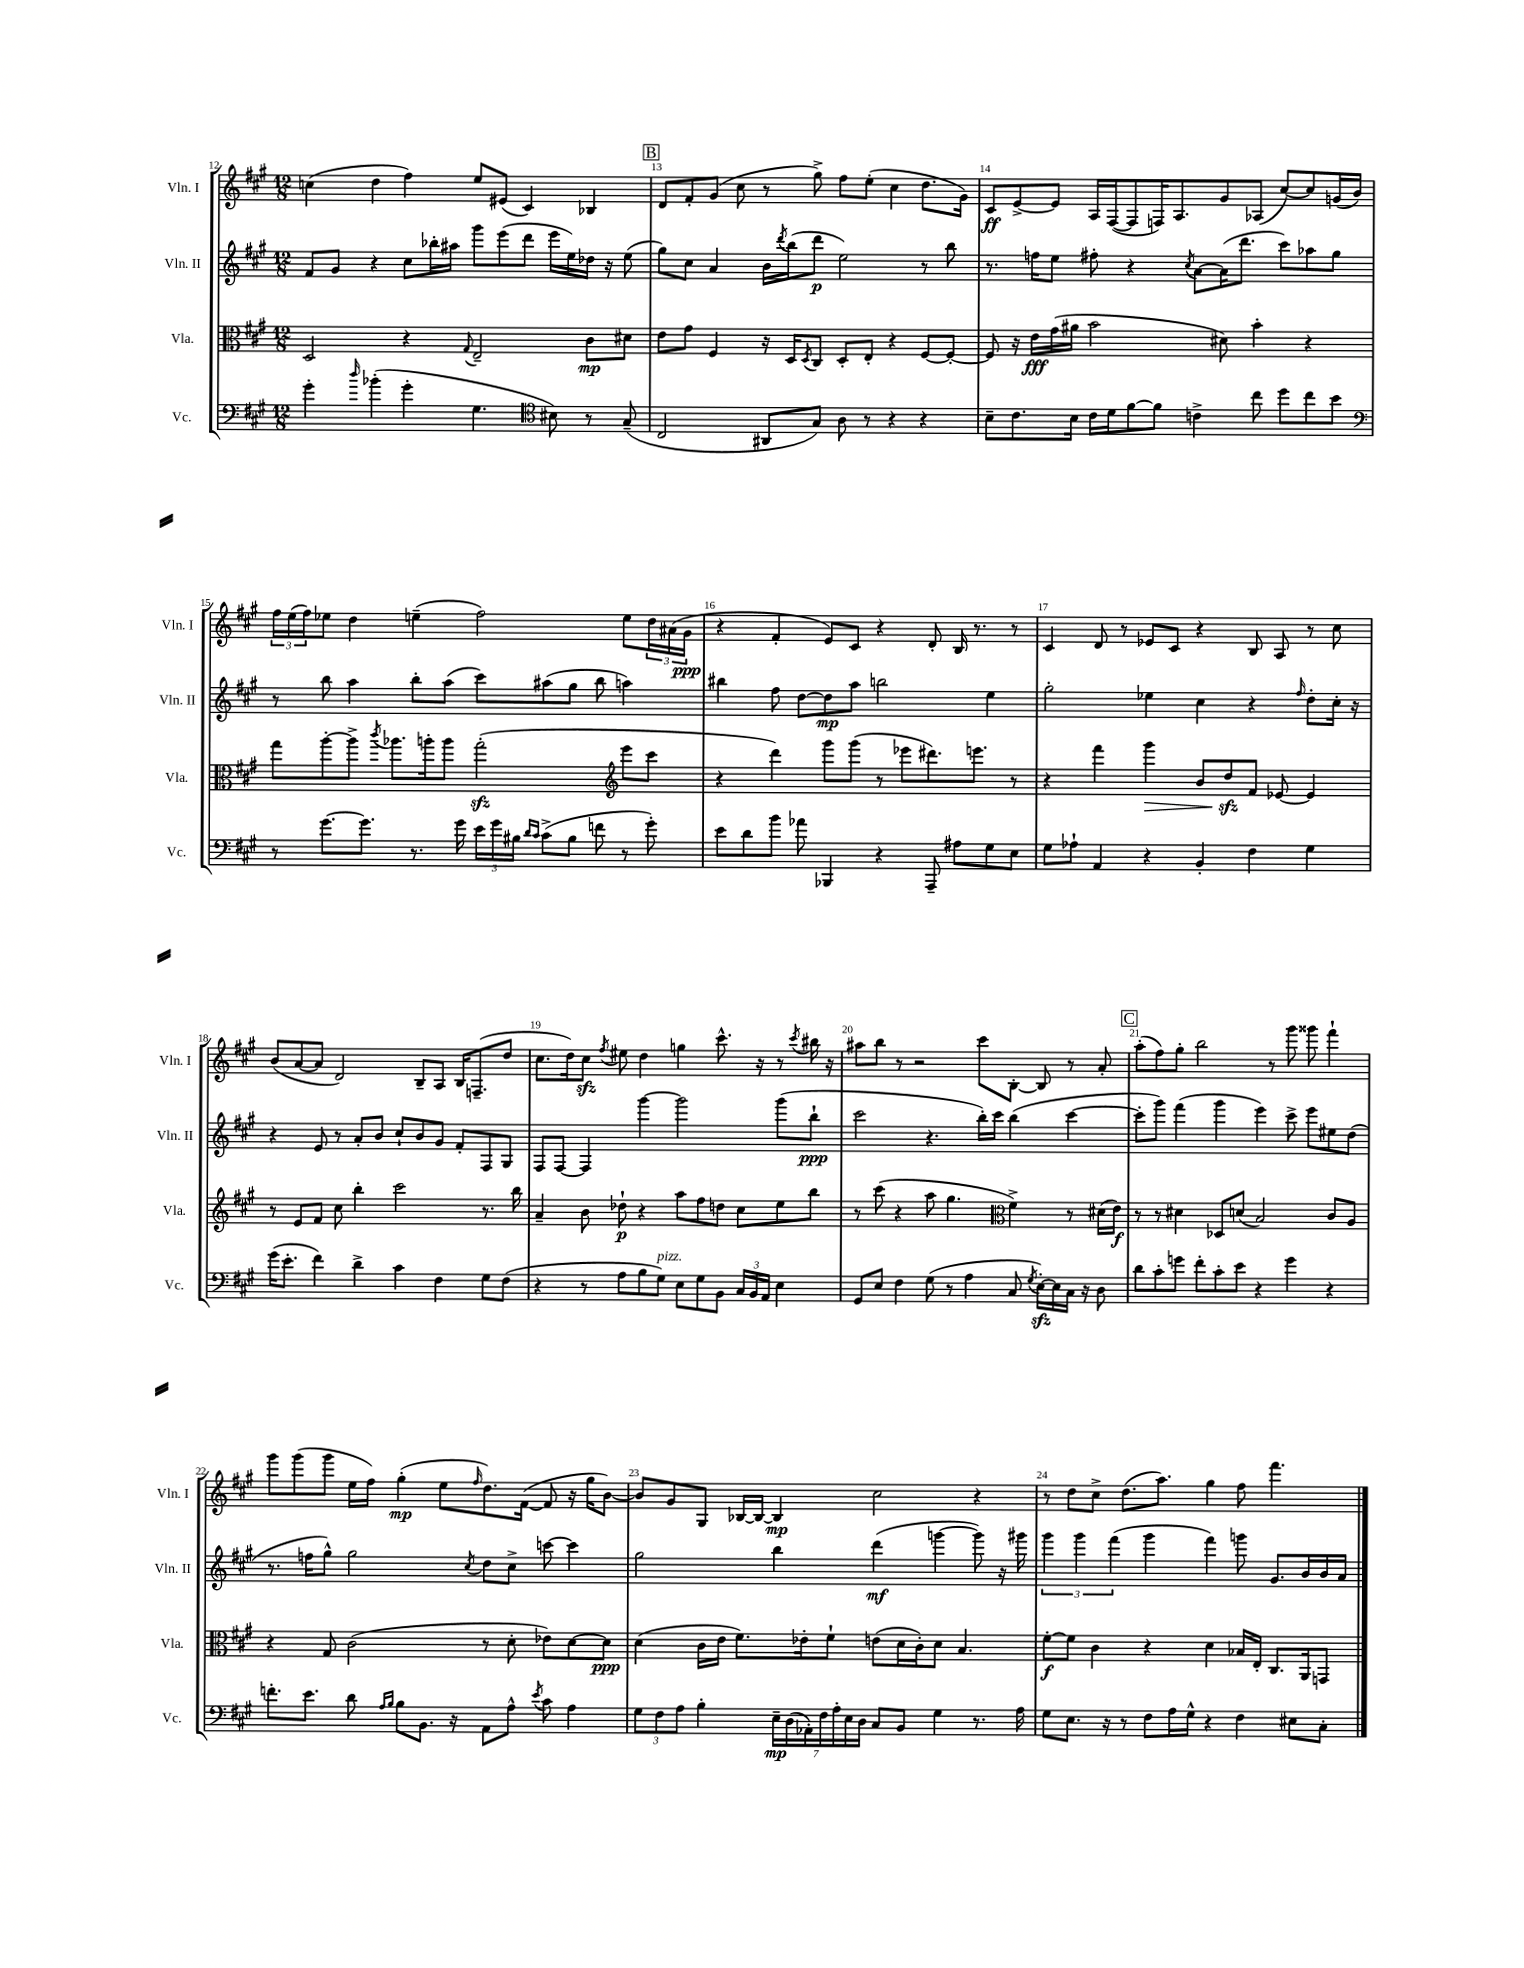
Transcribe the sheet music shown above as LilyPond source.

<<
\new StaffGroup <<
\new Staff = "s0" \with { instrumentName = "Vln. I" shortInstrumentName = "Vln. I" } {
    \clef treble \key a \major \numericTimeSignature \time 12/8
    c''4( d''4 fis''4) e''8 eis'8( cis'4) bes4 |
    \mark \markup { \box "B" } d'8 fis'8-. gis'8( cis''8 r8 gis''8->) fis''8 e''8-.( cis''4 d''8. gis'16) |
    cis'8\ff e'8~-> e'8 a16 fis16~( fis8 f16) a8. gis'8 aes8( cis''8~) cis''8 g'16( b'16) |
    \tuplet 3/2 { fis''16 e''16( fis''16) } ees''8 d''4 e''4--( fis''2) e''8 \tuplet 3/2 { d''16 ais'16( gis'16\ppp } |
    r4 fis'4-. e'8) cis'8 r4 d'8-. b16 r8. r8 |
    cis'4 d'8 r8 ees'8 cis'8 r4 b8 a8 r8 cis''8 |
    b'8( a'8~ a'8 d'2) b8-- a8 b16 f8.--( d''8 |
    cis''8. d''16) cis''8\sfz \acciaccatura { fis''8 } eis''8 d''4 g''4 cis'''8.-^ r16 r8 \acciaccatura { cis'''8 } bis''16 r16 |
    ais''8 b''8 r8 r2 cis'''8 b8~-. b8 r8 a'8-. |
    \mark \markup { \box "C" } a''8-.( fis''8) gis''8-. b''2 r8 gis'''8 gisis'''8 fis'''4-! |
    gis'''8 gis'''8( gis'''8 e''16 fis''16) gis''4-.\mp( e''8 \grace { fis''16 } d''8.) fis'16~( fis'8 r16 gis''16 b'8~) |
    b'8 gis'8 gis8 bes16~ bes16~ bes4\mp cis''2 r4 |
    r8 d''8 cis''8-> d''8.( a''8.) gis''4 fis''8 fis'''4. \bar "|." |
}
\new Staff = "s1" \with { instrumentName = "Vln. II" shortInstrumentName = "Vln. II" } {
    \clef treble \key a \major \numericTimeSignature \time 12/8
    fis'8 gis'8 r4 cis''8 bes''16-. ais''16 gis'''8 e'''8( d'''8 e'''16 e''16) des''16 r16 e''8( |
    \mark \markup { \box "B" } gis''8) cis''8 a'4 b'16 \acciaccatura { d'''8 } b''16( d'''8\p e''2) r8 b''8 |
    r8. f''16 e''8 fis''8-. r4 \acciaccatura { cis''8 } a'8~ a'16( d'''8. cis'''8) aes''8 gis''8 |
    r8 b''8 a''4 b''8-. a''8( cis'''8) ais''8( gis''8 b''8 a''4) |
    bis''4 fis''8 d''8~ d''8\mp a''8 b''2 e''4 |
    gis''2-. ees''4 cis''4 r4 \grace { fis''16 } d''8-. cis''16-. r16 |
    r4 e'8 r8 a'8-. b'8 cis''8-! b'8 gis'8 fis'8-. fis8 gis8 |
    fis8 fis8~ fis4 gis'''4~ gis'''2 gis'''8( b''8-!\ppp |
    cis'''2 r4. b''16-.) cis'''16 b''4( cis'''4~ |
    \mark \markup { \box "C" } cis'''8-. gis'''8) fis'''4( gis'''4 e'''4) cis'''8-> e'''8 eis''8 d''8( |
    r8. f''16 gis''8-^) gis''2 \acciaccatura { cis''8 } d''8 cis''8-> c'''8~ c'''4 |
    gis''2 b''4 d'''4\mf( g'''4~ g'''8) r16 gis'''16 |
    \tuplet 3/2 { gis'''4 gis'''4 fis'''4( } gis'''4 fis'''4) g'''8 gis'8. b'16 b'16 a'16 \bar "|." |
}
\new Staff = "s2" \with { instrumentName = "Vla." shortInstrumentName = "Vla." } {
    \clef alto \key a \major \numericTimeSignature \time 12/8
    d2 r4 \appoggiatura { gis8 } e2-- cis'8\mp dis'8 |
    \mark \markup { \box "B" } e'8 gis'8 fis4 r16 d16 \acciaccatura { d8 } cis8 d8-. e8-. r4 fis8~ fis8~-. |
    fis8 r16 e'16\fff gis'16( ais'16 b'2 dis'8) b'4-. r4 |
    gis''8 a''8~-. a''8-> \acciaccatura { cis'''8 } aes''8. a''16-. a''8 gis''2-.\sfz( \clef treble e'''8 cis'''8 |
    r4 d'''4) gis'''8 gis'''8( r8 ees'''8 dis'''8.) e'''8. r8 |
    r4 fis'''4 gis'''4\> b'8 d''8\sfz\! fis'8 ees'8~ ees'4 |
    r8 e'8 fis'8 cis''8 b''4-. cis'''2 r8. b''16 |
    a'4-- b'8 des''8-!\p r4 a''8 fis''8 d''8 cis''8 e''8 b''8 |
    r8 cis'''8( r4 a''8 gis''4. \clef alto fis'4->) r8 dis'16( e'16\f) |
    \mark \markup { \box "C" } r8 r8 dis'4 des8 d'8( b2) cis'8 a8 |
    r4 gis8 cis'2( r8 d'8-. ees'8) d'8~ d'8\ppp |
    d'4( cis'16 e'16 fis'8.) ees'16-. fis'8-! e'8( d'16 cis'16-.) d'8 b4. |
    fis'8~-.\f fis'8 cis'4 r4 d'4 bes16 e16-. cis8. a,16 g,8 \bar "|." |
}
\new Staff = "s3" \with { instrumentName = "Vc." shortInstrumentName = "Vc." } {
    \clef bass \key a \major \numericTimeSignature \time 12/8
    gis'4-. \grace { d''16 } bes'4-.( gis'4-. gis4. \clef tenor bis8) r8 gis8--( |
    \mark \markup { \box "B" } cis2 ais,8 gis8) a8 r8 r4 r4 |
    b8-- cis'8. b16 cis'16 d'16 fis'8~ fis'8 c'4-> cis''8 d''8 cis''8 b'8 |
    \clef bass r8 gis'8.~ gis'8. r8. gis'16 \tuplet 3/2 { e'16 gis'16 bis16 } \grace { d'16 cis'16 } cis'8->( bis8 f'8 r8 gis'8-.) |
    e'8 d'8 b'8 aes'8 bes,,4 r4 a,,8-- ais8 gis8 e8 |
    gis8 aes8-! a,4 r4 b,4-. fis4 gis4 |
    gis'16( e'8.-. fis'4) d'4-> cis'4 fis4 gis8 fis8( |
    r4 r8 a8 b8 gis8^\markup { \italic "pizz." }) e8 gis8 b,8 \tuplet 3/2 { cis16 b,16 a,16 } e4 |
    gis,8 e8 fis4 gis8( r8 a4 cis8 \acciaccatura { gis8 } e16~-.\sfz) e16 cis16 r16 d8 |
    \mark \markup { \box "C" } d'8 cis'8-. g'8 fis'8-. cis'8-. e'8 r4 g'4 r4 |
    f'8.-. e'8. d'8 \grace { a16 b16 } b8 b,8. r16 a,8 a8-^ \acciaccatura { e'8 } cis'8 a4 |
    \tuplet 3/2 { gis8 fis8 a8 } b4-. \tuplet 7/4 { e16--\mp d16( aes,16-.) fis16 a16-. e16 d16 } cis8 b,8 gis4 r8. a16 |
    gis8 e8. r16 r8 fis8 a16 gis16-^ r4 fis4 eis8 cis8-. \bar "|." |
}
>>
>>
\layout { \context { \Score currentBarNumber = #12 \override BarNumber.break-visibility = ##(#f #t #t) barNumberVisibility = #all-bar-numbers-visible } }
